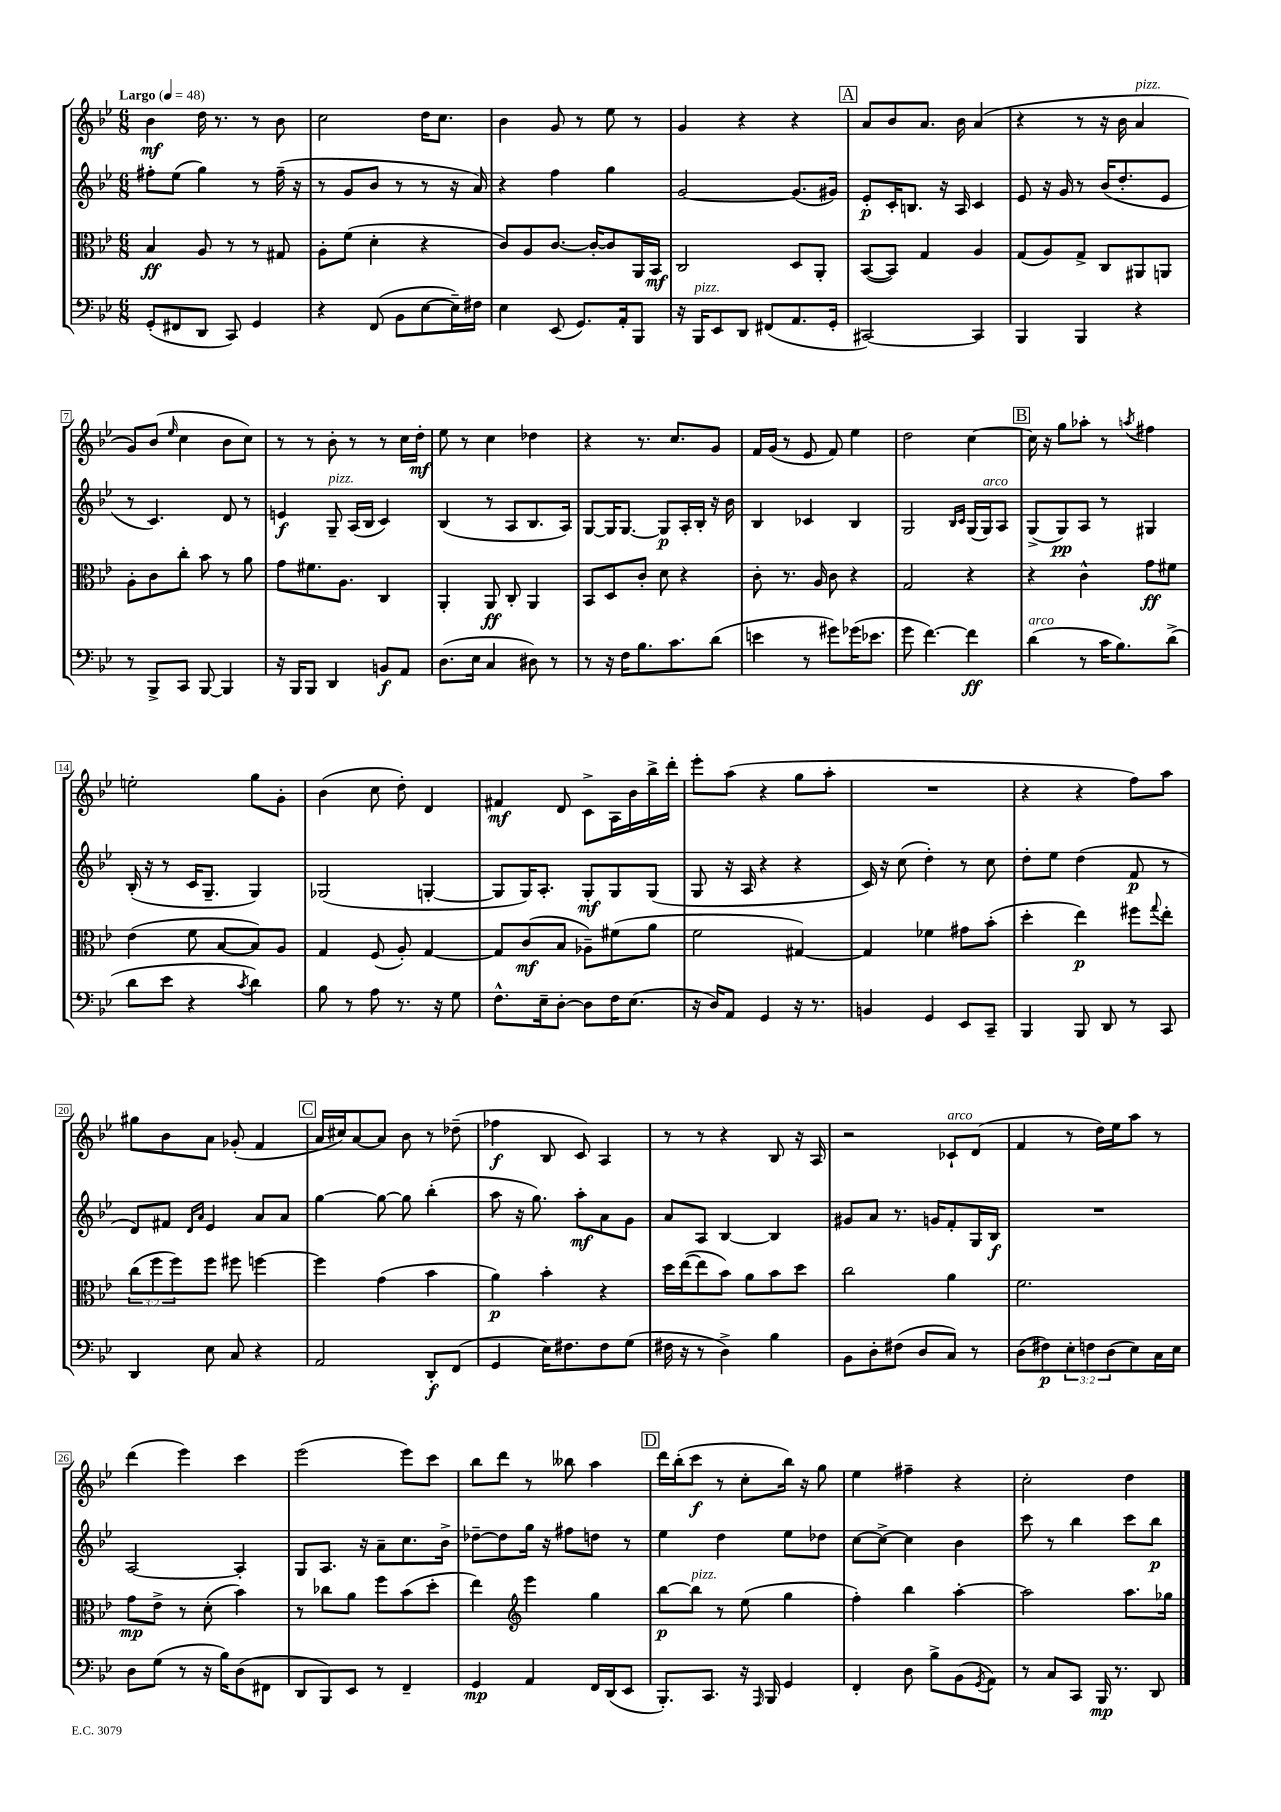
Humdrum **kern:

**kern	**dynam	**kern	**dynam	**kern	**dynam	**kern	**dynam
*part4	*part4	*part3	*part3	*part2	*part2	*part1	*part1
*staff4	*staff4	*staff3	*staff3	*staff2	*staff2	*staff1	*staff1
*clefF4	*	*clefC3	*	*clefG2	*	*clefG2	*
*k[b-e-]	*	*k[b-e-]	*	*k[b-e-]	*	*k[b-e-]	*
*M6/8	*	*M6/8	*	*M6/8	*	*M6/8	*
*MM48	*	*MM48	*	*MM48	*	*MM48	*
=1	=1	=1	=1	=1	=1	=1	=1
!	!	!	!	!	!	!LO:TX:a:B:t=Largo	!
(8GG'/L	.	4B-/	ff	8ff#X'\L	.	4b-\	mf
8FF#X/	.	.	.	(8ee-\J	.	.	.
8DD/J	.	8A/	.	4gg\)	.	16dd\	.
.	.	.	.	.	.	8.r	.
8CC/)	.	8r	.	.	.	.	.
4GG/	.	8r	.	8r	.	8r	.
.	.	8G#X/	.	(16ff#~\	.	8b-\	.
.	.	.	.	16r	.	.	.
=2	=2	=2	=2	=2	=2	=2	=2
4r	.	8A'\L	.	8r	.	2cc\	.
.	.	(8f\J	.	8g/L	.	.	.
(8FF/	.	4d'\	.	8b-/J	.	.	.
8BB-\L	.	.	.	8r	.	.	.
[8E-\	.	4r	.	8r	.	16dd\KL	.
.	.	.	.	.	.	8.cc\J	.
16E-~\L])	.	.	.	16r	.	.	.
16F#X\JJ	.	.	.	16a/)	.	.	.
=3	=3	=3	=3	=3	=3	=3	=3
4E-\	.	8c/L)	.	4r	.	4b-\	.
.	.	8A/	.	.	.	.	.
(8EE-/	.	[8.c/J	.	4ff\	.	8g/	.
8.GG/L)	.	.	.	.	.	8r	.
.	.	16c'/KL_	.	.	.	.	.
.	.	8c/]	.	4gg\	.	8ee-\	.
16AA'/k	.	.	.	.	.	.	.
8BBB-/J	.	16AA/L	.	.	.	8r	.
.	.	16BB-/JJ	mf	.	.	.	.
=4	=4	=4	=4	=4	=4	=4	=4
16r	.	2C/	.	[2g/	.	4g/	.
!LO:TX:a:i:t=pizz.	!	!	!	!	!	!	!
16BBB-/KL	.	.	.	.	.	.	.
8EE-/	.	.	.	.	.	.	.
8DD/J	.	.	.	.	.	4r	.
(8FF#X/L	.	.	.	.	.	.	.
8.AA/	.	8D/L	.	(8.g/L]	.	4r	.
.	.	8AA'/J	.	.	.	.	.
16GG'/Jk	.	.	.	16g#X/Jk)	.	.	.
!!LO:REH:place=s1:t=A
=5	=5	=5	=5	=5	=5	=5	=5
[2CC#X/)	.	([8BB-/L	.	8e-'/L	p	8a/L	.
.	.	8BB-/J])	.	16c'/K	.	8b-/	.
.	.	.	.	8.Bn/J	.	.	.
.	.	4G/	.	.	.	8.a/J	.
.	.	.	.	16r	.	.	.
.	.	.	.	16A/	.	16b-\	.
4CC#/]	.	4A/	.	4c/	.	(4a/	.
=6	=6	=6	=6	=6	=6	=6	=6
4BBB-/	.	(8G/L	.	8e-/	.	4r	.
.	.	8A/)	.	16r	.	.	.
.	.	.	.	16g/	.	.	.
4BBB-/	.	8G^/J	.	8r	.	8r	.
.	.	8C/L	.	(16b-/KL	.	16r	.
.	.	.	.	8.dd'/	.	16b-\	.
!	!	!	!	!	!	!LO:TX:a:i:t=pizz.	!
4r	.	8AA#X/	.	.	.	4a/	.
.	.	8AAn/J	.	8e-/J	.	.	.
!!LO:LB:g=z
=7	=7	=7	=7	=7	=7	=7	=7
8r	.	8A'\L	.	8r	.	8g/L)	.
8BBB-^/L	.	8c\	.	4.c/)	.	(8b-/J	.
.	.	.	.	.	.	16qqee-/	.
8CC/J	.	8cc'\J	.	.	.	4cc\	.
[8BBB-/	.	8b-\	.	.	.	.	.
4BBB-/]	.	8r	.	8d/	.	8b-\L	.
.	.	8a\	.	8r	.	8cc\J)	.
=8	=8	=8	=8	=8	=8	=8	=8
16r	.	8g\L	.	4en/	f	8r	.
16BBB-/KL	.	.	.	.	.	.	.
8BBB-/J	.	8.f#X\	.	.	.	8r	.
!	!	!	!	!LO:TX:a:i:t=pizz.	!	!	!
4DD/	.	.	.	8G~/	.	8b-'\	.
.	.	8.A\J	.	.	.	.	.
.	.	.	.	(16A/LL	.	8r	.
.	.	.	.	16B-/JJ	.	.	.
8BBn/L	f	4C/	.	4c/)	.	8r	.
8AA/J	.	.	.	.	.	16cc\LL	.
.	.	.	.	.	.	16dd'\JJ	mf
=9	=9	=9	=9	=9	=9	=9	=9
(8.D\L	.	4AA'/	.	(4B-/	.	8ee-\	.
.	.	.	.	.	.	8r	.
16E-\Jk	.	.	.	.	.	.	.
4C/	.	8AA/	ff	8r	.	4cc\	.
.	.	8C'/	.	8A/L	.	.	.
8D#X\)	.	4AA/	.	8.B-/	.	4dd-X\	.
8r	.	.	.	.	.	.	.
.	.	.	.	16A/Jk)	.	.	.
=10	=10	=10	=10	=10	=10	=10	=10
8r	.	8BB-/L	.	[8G/L	.	4r	.
16r	.	8D/	.	16G/K]	.	.	.
16F\KL	.	.	.	[8.G/J	.	.	.
8.B-\	.	8c'/J	.	.	.	8.r	.
.	.	8d\	.	8G/L]	p	.	.
8.c\	.	.	.	.	.	8.cc/L	.
.	.	4r	.	16A'/L	.	.	.
.	.	.	.	16B-'/JJ	.	.	.
(8d\J	.	.	.	16r	.	8g/J	.
.	.	.	.	16b-\	.	.	.
=11	=11	=11	=11	=11	=11	=11	=11
4en\	.	8c'\	.	4B-/	.	16f/LL	.
.	.	.	.	.	.	(16g/JJ	.
.	.	8.r	.	.	.	8r	.
8r	.	.	.	4c-X/	.	8e-/	.
.	.	16A/	.	.	.	.	.
8g#X\L)	.	8c\	.	.	.	8f/)	.
(16g-X\K	.	4r	.	4B-/	.	4ee-\	.
8.e-X\J	.	.	.	.	.	.	.
=12	=12	=12	=12	=12	=12	=12	=12
8g\	.	2G/	.	2G/	.	2dd\	.
[4.f\)	.	.	.	.	.	.	.
.	.	.	.	16qqB-/LL	.	.	.
.	.	.	.	16qqc/JJ	.	.	.
4f\]	ff	4r	.	(16G/LL	.	[4cc\	.
!	!	!	!	!LO:TX:a:i:t=arco	!	!	!
.	.	.	.	16G/J)	.	.	.
.	.	.	.	8A/J	.	.	.
!!LO:REH:place=s1:t=B
=13	=13	=13	=13	=13	=13	=13	=13
!LO:TX:a:i:t=arco	!	!	!	!	!	!	!
(4d\	.	4r	.	(8G^/L	.	16cc\]	.
.	.	.	.	.	.	16r	.
.	.	.	.	8G/)	pp	8gg\L	.
8r	.	4c^^\	.	8A/J	.	8aa-X'\J	.
16c\KL	.	.	.	8r	.	8r	.
8.B-\)	.	.	.	.	.	.	.
.	.	.	.	.	.	8qaan/	.
.	.	8g\L	ff	4G#X/	.	4ff#X\	.
(8d^\J	.	8f#X\J	.	.	.	.	.
!!LO:LB:g=z
=14	=14	=14	=14	=14	=14	=14	=14
8d\L	.	(4e-\	.	(16B-'/	.	2een'\	.
.	.	.	.	16r	.	.	.
8e-\J	.	.	.	8r	.	.	.
4r	.	8f\	.	16c/KL	.	.	.
.	.	.	.	8.G~/J	.	.	.
.	.	[8B-/L	.	.	.	.	.
8qc/	.	.	.	.	.	.	.
4d\)	.	8B-/])	.	4G/)	.	8gg\L	.
.	.	8A/J	.	.	.	8g'\J	.
=15	=15	=15	=15	=15	=15	=15	=15
8B-\	.	4G/	.	(2G-X/	.	(4b-\	.
8r	.	.	.	.	.	.	.
8A\	.	(8F/	.	.	.	8cc\	.
8.r	.	8A'/)	.	.	.	8dd'\)	.
.	.	[4G/	.	[4Gn'/	.	4d/	.
16r	.	.	.	.	.	.	.
8G\	.	.	.	.	.	.	.
=16	=16	=16	=16	=16	=16	=16	=16
8.F^^\L	.	8G/L]	.	8G/L]	.	4f#X/	mf
.	.	(8c/	mf	16G/K)	.	.	.
16E-~\k	.	.	.	8.A'/J	.	.	.
[8D'\J	.	8B-/J	.	.	.	8d/	.
8D\L]	.	8A-X~\L)	.	8G'/L	mf	8c^\L	.
16F\K	.	(8f#X\	.	8G/	.	16A\L	.
(8.E-\J	.	.	.	.	.	16b-\	.
.	.	8a\J	.	(8G/J	.	16bb-^\	.
.	.	.	.	.	.	16ddd'\JJ	.
=17	=17	=17	=17	=17	=17	=17	=17
16r	.	2f\	.	8G/	.	8eee-'\L	.
16D/KL)	.	.	.	.	.	.	.
8AA/J	.	.	.	16r	.	(8aa\J	.
.	.	.	.	16A/	.	.	.
4GG/	.	.	.	4r	.	4r	.
16r	.	[4G#X/)	.	4r	.	8gg\L	.
8.r	.	.	.	.	.	.	.
.	.	.	.	.	.	8aa'\J	.
=18	=18	=18	=18	=18	=18	=18	=18
4BBn/	.	4G#/]	.	16c/)	.	2.r	.
.	.	.	.	16r	.	.	.
.	.	.	.	(8cc\	.	.	.
4GG/	.	4f-X\	.	4dd'\)	.	.	.
8EE-/L	.	8g#X\L	.	8r	.	.	.
8CC~/J	.	(8b-'\J	.	8cc\	.	.	.
=19	=19	=19	=19	=19	=19	=19	=19
4BBB-/	.	4dd'\	.	8dd'\L	.	4r	.
.	.	.	.	8ee-\J	.	.	.
8BBB-/	.	4ee-\)	p	(4dd\	.	4r	.
8DD/	.	.	.	.	.	.	.
8r	.	8ff#X\L	.	8f/	p	8ff\L)	.
.	.	8qqgg/	.	.	.	.	.
8CC/	.	8ee-'\J	.	8r	.	8aa\J	.
!!LO:LB:g=z
=20	=20	=20	=20	=20	=20	=20	=20
4DD/	.	(12cc\L	.	8d/L)	.	8gg#X\L	.
.	.	12ff\	.	.	.	.	.
.	.	.	.	8f#X/J	.	8b-\	.
.	.	12ff\)	.	.	.	.	.
.	.	.	.	16qqd/LL	.	.	.
.	.	.	.	16qqa/JJ	.	.	.
8E-\	.	8ff\J	.	4e-/	.	8a\J	.
8C/	.	8ff#X\	.	.	.	(8g-X'/	.
4r	.	[4ffn\	.	8a/L	.	4f/	.
.	.	.	.	8a/J	.	.	.
!!LO:REH:place=s1:t=C
=21	=21	=21	=21	=21	=21	=21	=21
2AA/	.	4ff\]	.	[4gg\	.	16a/LL	.
.	.	.	.	.	.	16cc#X/J)	.
.	.	.	.	.	.	[8a/	.
.	.	(4g\	.	8gg\_	.	8a/J]	.
.	.	.	.	8gg\]	.	8b-\	.
8DD'/L	f	4b-\	.	(4bb-'\	.	8r	.
(8FF/J	.	.	.	.	.	(8dd-X~\	.
=22	=22	=22	=22	=22	=22	=22	=22
4GG/	.	4a\)	p	8aa\	.	4ff-X\	f
.	.	.	.	16r	.	.	.
.	.	.	.	8.gg\)	.	.	.
16E-\KL)	.	4b-'\	.	.	.	8B-/	.
8.F#X\	.	.	.	.	.	.	.
.	.	.	.	8aa'\L	mf	8c/)	.
8F#\	.	4r	.	8a\	.	4A/	.
(8G\J	.	.	.	8g\J	.	.	.
=23	=23	=23	=23	=23	=23	=23	=23
16F#X\	.	16dd\LL	.	8a/L	.	8r	.
16r	.	([16ee-\J	.	.	.	.	.
8r	.	8ee-\]	.	8A/J	.	8r	.
4D^\)	.	8b-\J)	.	[4B-/	.	4r	.
.	.	8a\L	.	.	.	.	.
4B-\	.	8b-\	.	4B-/]	.	8B-/	.
.	.	8dd\J	.	.	.	16r	.
.	.	.	.	.	.	16A/	.
=24	=24	=24	=24	=24	=24	=24	=24
8BB-\L	.	2cc\	.	8g#X/L	.	2r	.
8D'\	.	.	.	8a/J	.	.	.
(8F#X\J	.	.	.	8.r	.	.	.
8D/L	.	.	.	.	.	.	.
.	.	.	.	16gn/KL	.	.	.
!	!	!	!	!	!	!LO:TX:a:i:t=arco	!
8C/J)	.	4a\	.	8f'/	.	8c-X`/L	.
8r	.	.	.	16G/L	.	(8d/J	.
.	.	.	.	16B-/JJ	f	.	.
=25	=25	=25	=25	=25	=25	=25	=25
(8D\L	.	2.f\	.	2.r	.	4f/	.
8F#X\)	p	.	.	.	.	.	.
12E-'\	.	.	.	.	.	8r	.
12Fn\	.	.	.	.	.	.	.
.	.	.	.	.	.	16dd\LL)	.
(12D\	.	.	.	.	.	.	.
.	.	.	.	.	.	16ee-\J	.
8E-\)	.	.	.	.	.	8aa\J	.
16C\L	.	.	.	.	.	8r	.
16E-\JJ	.	.	.	.	.	.	.
!!LO:LB:g=z
=26	=26	=26	=26	=26	=26	=26	=26
8D\L	.	8g\L	mp	[2A/	.	(4ddd\	.
(8G\J	.	8e-^\J	.	.	.	.	.
8r	.	8r	.	.	.	4eee-\)	.
16r	.	(8d'\	.	.	.	.	.
16B-\KL)	.	.	.	.	.	.	.
(8D\	.	4b-\)	.	4A'/]	.	4ccc\	.
8FF#X\J	.	.	.	.	.	.	.
=27	=27	=27	=27	=27	=27	=27	=27
8DD/L	.	8r	.	8G/L	.	(2eee-\	.
8BBB-/)	.	8cc-X\L	.	8.A/J	.	.	.
8EE-/J	.	8a\J	.	.	.	.	.
.	.	.	.	16r	.	.	.
8r	.	8ff\L	.	8a~\L	.	.	.
4FF~/	.	(8b-\	.	8.cc\	.	8eee-\L)	.
.	.	8dd'\J	.	.	.	8ccc\J	.
.	.	.	.	16b-^\Jk	.	.	.
=28	=28	=28	=28	=28	=28	=28	=28
4GG/	mp	4ee-\)	.	[8dd-X~\L	.	8bb-\L	.
.	.	.	.	8dd-\]	.	8ddd\J	.
*	*	*clefG2	*	*	*	*	*
4AA/	.	4eee-\	.	16gg\Jk	.	8r	.
.	.	.	.	16r	.	.	.
.	.	.	.	8ff#X\L	.	8bb--X\	.
16FF/LL	.	4gg\	.	8ddn\J	.	4aa\	.
(16DD/J	.	.	.	.	.	.	.
8EE-/J	.	.	.	8r	.	.	.
!!LO:REH:place=s1:t=D
=29	=29	=29	=29	=29	=29	=29	=29
8.BBB-'/L)	.	[8bb-\L	p	4ee-\	.	16ddd\LL	.
.	.	.	.	.	.	(16bb-'\J	.
!	!	!LO:TX:a:i:t=pizz.	!	!	!	!	!
.	.	8bb-\J]	.	.	.	8ccc\J	f
8.CC/J	.	.	.	.	.	.	.
.	.	8r	.	4dd\	.	8r	.
16r	.	(8ee-\	.	.	.	8cc'\L	.
16qqAAA/	.	.	.	.	.	.	.
16BBB-/	.	.	.	.	.	.	.
4GG/	.	4gg\	.	8ee-\L	.	16bb-\Jk)	.
.	.	.	.	.	.	16r	.
.	.	.	.	8dd-X\J	.	8gg\	.
=30	=30	=30	=30	=30	=30	=30	=30
4FF'/	.	4ff'\)	.	[8cc\L	.	4ee-\	.
.	.	.	.	8cc^\J_	.	.	.
8D\	.	4bb-\	.	4cc\]	.	4ff#X~\	.
8B-^\L	.	.	.	.	.	.	.
(8BB-\	.	[4aa'\	.	4b-\	.	4r	.
8qGG/	.	.	.	.	.	.	.
8AA\J)	.	.	.	.	.	.	.
=31	=31	=31	=31	=31	=31	=31	=31
8r	.	2aa\]	.	8ccc\	.	2cc'\	.
8C/L	.	.	.	8r	.	.	.
8CC/J	.	.	.	4bb-\	.	.	.
16BBB-/	mp	.	.	.	.	.	.
8.r	.	.	.	.	.	.	.
.	.	8.aa\L	.	8ccc\L	.	4dd\	.
8DD/	.	.	.	8bb-\J	p	.	.
.	.	16gg-X\Jk	.	.	.	.	.
==	==	==	==	==	==	==	==
*-	*-	*-	*-	*-	*-	*-	*-
